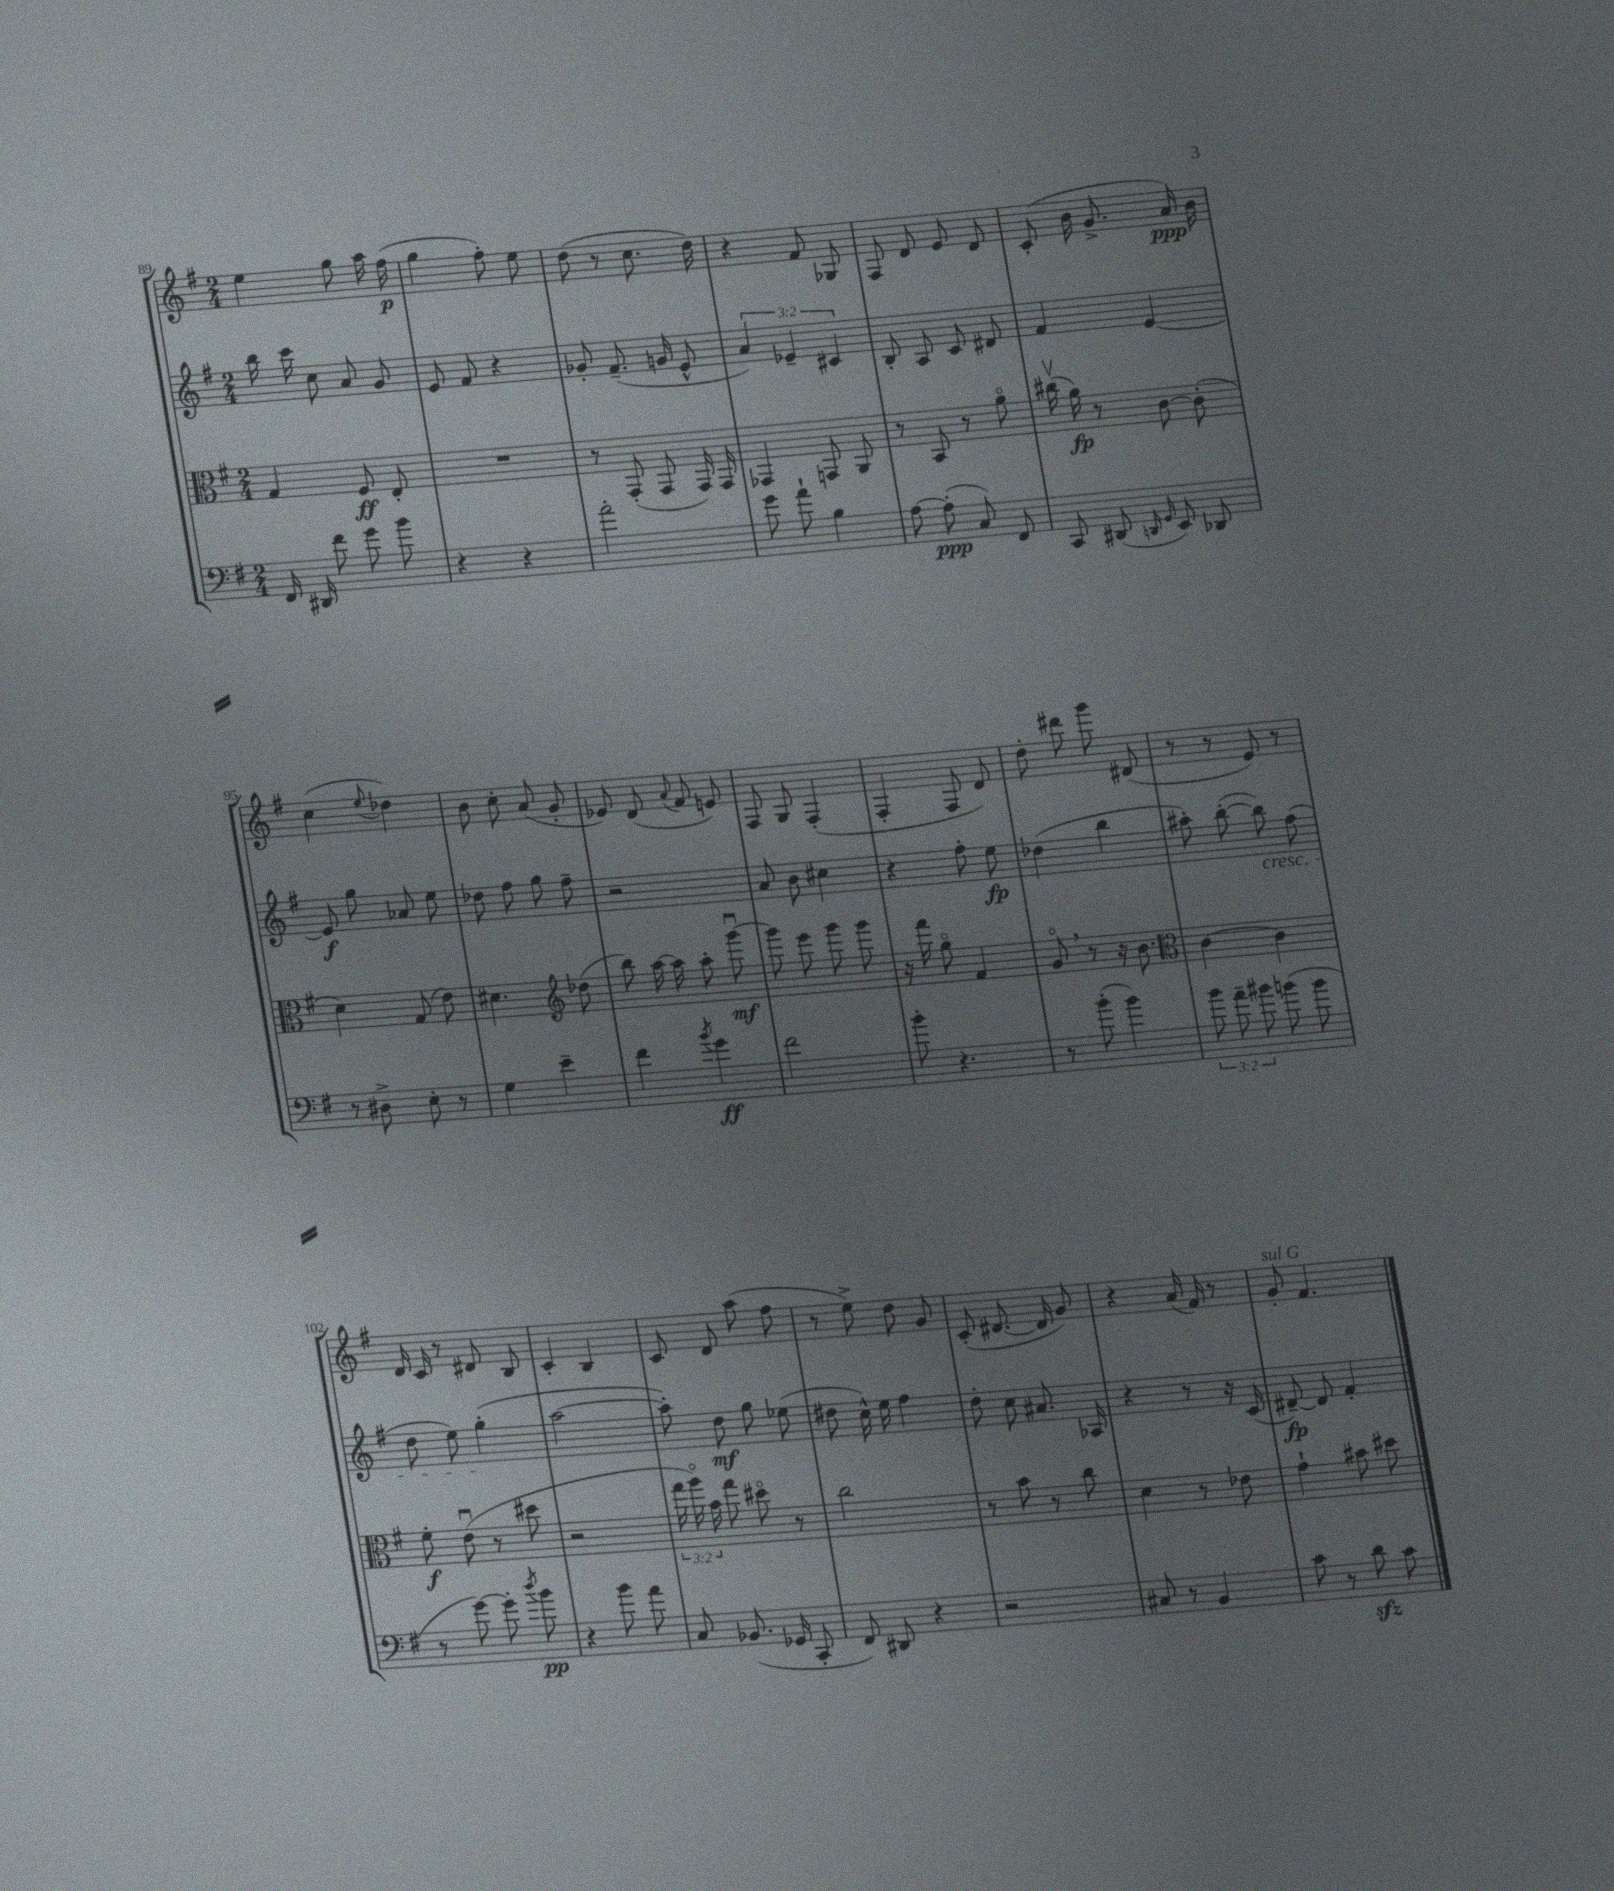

**kern	**dynam	**kern	**dynam	**kern	**dynam	**kern	**dynam
*part4	*part4	*part3	*part3	*part2	*part2	*part1	*part1
*staff4	*staff4	*staff3	*staff3	*staff2	*staff2	*staff1	*staff1
*clefF4	*	*clefC3	*	*clefG2	*	*clefG2	*
*k[f#]	*	*k[f#]	*	*k[f#]	*	*k[f#]	*
*M2/4	*	*M2/4	*	*M2/4	*	*M2/4	*
=89	=89	=89	=89	=89	=89	=89	=89
16FF#/	.	4G/	.	16bb\	.	4ee\	.
16DD#X/	.	.	.	16ccc\	.	.	.
8f#\	.	.	.	8cc\	.	.	.
8g\	.	8F#/	ff	8a/	.	8gg\	.
8b\	.	8E'/	.	8g/	.	16aa\	.
.	.	.	.	.	.	(16ff#\	p
=90	=90	=90	=90	=90	=90	=90	=90
4r	.	2r	.	8e/	.	4gg\	.
.	.	.	.	8f#/	.	.	.
4r	.	.	.	4r	.	8ff#'\)	.
.	.	.	.	.	.	8ee\	.
=91	=91	=91	=91	=91	=91	=91	=91
2a'\	.	8r	.	8g-X'/	.	(8dd\	.
.	.	(8GG'/	.	(8.f#~/	.	8r	.
.	.	8GG/	.	.	.	8.cc\	.
.	.	.	.	16gn/	.	.	.
.	.	16GG/)	.	8e^^/	.	.	.
.	.	16GG/	.	.	.	16dd\)	.
=92	=92	=92	=92	=92	=92	=92	=92
8g\	.	4GG-X/	.	6a/)	.	4r	.
8a`\	.	.	.	.	.	.	.
.	.	.	.	6e-X~/	.	.	.
4B\	.	8GGn/	.	.	.	8f#/	.
.	.	.	.	6c#X/	.	.	.
.	.	8AA/	.	.	.	8G-X/	.
=93	=93	=93	=93	=93	=93	=93	=93
[8A\	.	8r	.	8B'/	.	8F#/	.
(8A'\]	ppp	8BB/	.	8A/	.	8d/	.
8C/)	.	8r	.	8c/	.	8e/	.
8FF#/	.	8a\	.	8d#X/	.	8d/	.
=94	=94	=94	=94	=94	=94	=94	=94
8CC/	.	(16cc#Xv\	.	4f#/	.	(8c'/	.
.	.	16a\)	fp	.	.	.	.
(8DD#X/	.	8r	.	.	.	16b\	.
.	.	.	.	.	.	8.g^/	.
16qqDDn/	.	.	.	.	.	.	.
16qqGG/	.	.	.	.	.	.	.
8EE/)	.	[8c\	.	[4e/	.	.	.
8DD-X/	.	(8c'\]	.	.	.	16a/)	ppp
.	.	.	.	.	.	16b\	.
!!LO:LB:g=z
=95	=95	=95	=95	=95	=95	=95	=95
8r	.	4d\)	.	8e/]	f	(4cc\	.
8D#X^\	.	.	.	8gg\	.	.	.
.	.	.	.	.	.	8qqee/	.
8E'\	.	(8G/	.	8a-X/	.	4dd-X\)	.
8r	.	8e\)	.	8ee\	.	.	.
=96	=96	=96	=96	=96	=96	=96	=96
4G\	.	4.d#X\	.	8dd-X\	.	8b\	.
.	.	.	.	8ff#\	.	8cc'\	.
4e~\	.	.	.	8gg\	.	(8a/	.
*	*	*clefG2	*	*	*	*	*
.	.	(8dd-X\	.	8ff#~\	.	8g'/	.
=97	=97	=97	=97	=97	=97	=97	=97
4f#\	.	8bb\)	.	2r	.	8e-X/)	.
.	.	[16aa\	.	.	.	(8d/	.
.	.	16aa\]	.	.	.	.	.
8qb/	.	.	.	.	.	8qqa/	.
4g\	ff	8aa'\	.	.	.	8f#/	.
.	.	[8gggu\	mf	.	.	8en/)	.
=98	=98	=98	=98	=98	=98	=98	=98
2f#\	.	8ggg\]	.	8a/	.	8F#/	.
.	.	8eee\	.	8b\	.	8G/	.
.	.	8ggg\	.	4cc#X\	.	(4F#'/	.
.	.	8ggg\	.	.	.	.	.
=99	=99	=99	=99	=99	=99	=99	=99
8b'\	.	16r	.	4r	.	4F#'/	.
.	.	16fff#\	.	.	.	.	.
4.r	.	8gg\	.	.	.	.	.
.	.	4f#/	.	8ff#'\	.	8F#/	.
.	.	.	.	8ee\	fp	8d/)	.
=100	=100	=100	=100	=100	=100	=100	=100
8r	.	8g,/	.	(4dd-X\	.	8dd'\	.
(8b'\	.	8r	.	.	.	8ddd#X\	.
4b\)	.	16r	.	4bb\	.	8ggg\	.
.	.	8.b\	.	.	.	.	.
.	.	.	.	.	.	(8d#X/	.
=101	=101	=101	=101	=101	=101	=101	=101
*	*	*clefC3	*	*	*	*	*
12b\	.	[4c\	.	8aa#X'\)	.	8r	.
12a~\	.	.	.	.	.	.	.
.	.	.	.	([8bb'\	.	8r	.
12b#X\	.	.	.	.	.	.	.
!	!	!	!	!LO:TX:b:i:t=cresc.	!	!	!
(8bn\	.	4c\]	.	8bb\])	.	8e/)	.
8b\	.	.	.	(8ff#\	.	8r	.
!!LO:LB:g=z
=102	=102	=102	=102	=102	=102	=102	=102
8r	.	8f#'\	f	8dd\	.	16d/	.
.	.	.	.	.	.	16c/	.
[8g\)	.	(8eu\	.	8ee\)	.	8r	.
8g'\]	.	8r	.	(4gg'\	.	8d#X/	.
8qdd/	.	.	.	.	.	.	.
8b\	pp	8dd#X\	.	.	.	8B/	.
=103	=103	=103	=103	=103	=103	=103	=103
4r	.	2r	.	[2aa\	.	4c'/	.
8b\	.	.	.	.	.	4B/	.
8a\	.	.	.	.	.	.	.
=104	=104	=104	=104	=104	=104	=104	=104
8C/	.	24gg\	.	8aa'\])	.	8c/	.
.	.	24aa\)	.	.	.	.	.
.	.	24b\	.	.	.	.	.
(8.BB-X/	.	8gg\	.	8dd\	mf	8d/	.
.	.	8dd#X\	.	8gg\	.	(8aa\	.
16GG-X/	.	.	.	.	.	.	.
8CC'/	.	8r	.	(8ee-X\	.	8ff#\	.
=105	=105	=105	=105	=105	=105	=105	=105
8FF#/)	.	2cc\	.	8dd#X\	.	8r	.
8DD#X/	.	.	.	16cc^^\)	.	8ee^\)	.
.	.	.	.	16ee\	.	.	.
4r	.	.	.	4ff#\	.	8dd\	.
.	.	.	.	.	.	8g/	.
=106	=106	=106	=106	=106	=106	=106	=106
2r	.	8r	.	8dd'\	.	(8c'/	.
.	.	8b\	.	8cc\	.	[8.d#X/	.
.	.	8r	.	8.a#X/	.	.	.
.	.	.	.	.	.	16d#/]	.
.	.	8cc\	.	.	.	8g/)	.
.	.	.	.	16A-X/	.	.	.
=107	=107	=107	=107	=107	=107	=107	=107
8C#X/	.	4d\	.	4r	.	4r	.
8r	.	.	.	.	.	.	.
4BB/	.	8r	.	8r	.	(16a/	.
.	.	.	.	.	.	16f#/)	.
.	.	8e-X\	.	16r	.	8r	.
.	.	.	.	(16c/	.	.	.
=108	=108	=108	=108	=108	=108	=108	=108
!	!	!	!	!	!	!LO:TX:a:i:t=sul G	!
8c\	.	4g`\	.	[8d#X~/)	fp	8g'/	.
8r	.	.	.	8d#/]	.	4.f#/	.
8dzz\	.	8b#X\	.	4f#'/	.	.	.
8c\	.	8dd#X\	.	.	.	.	.
==	==	==	==	==	==	==	==
*-	*-	*-	*-	*-	*-	*-	*-
